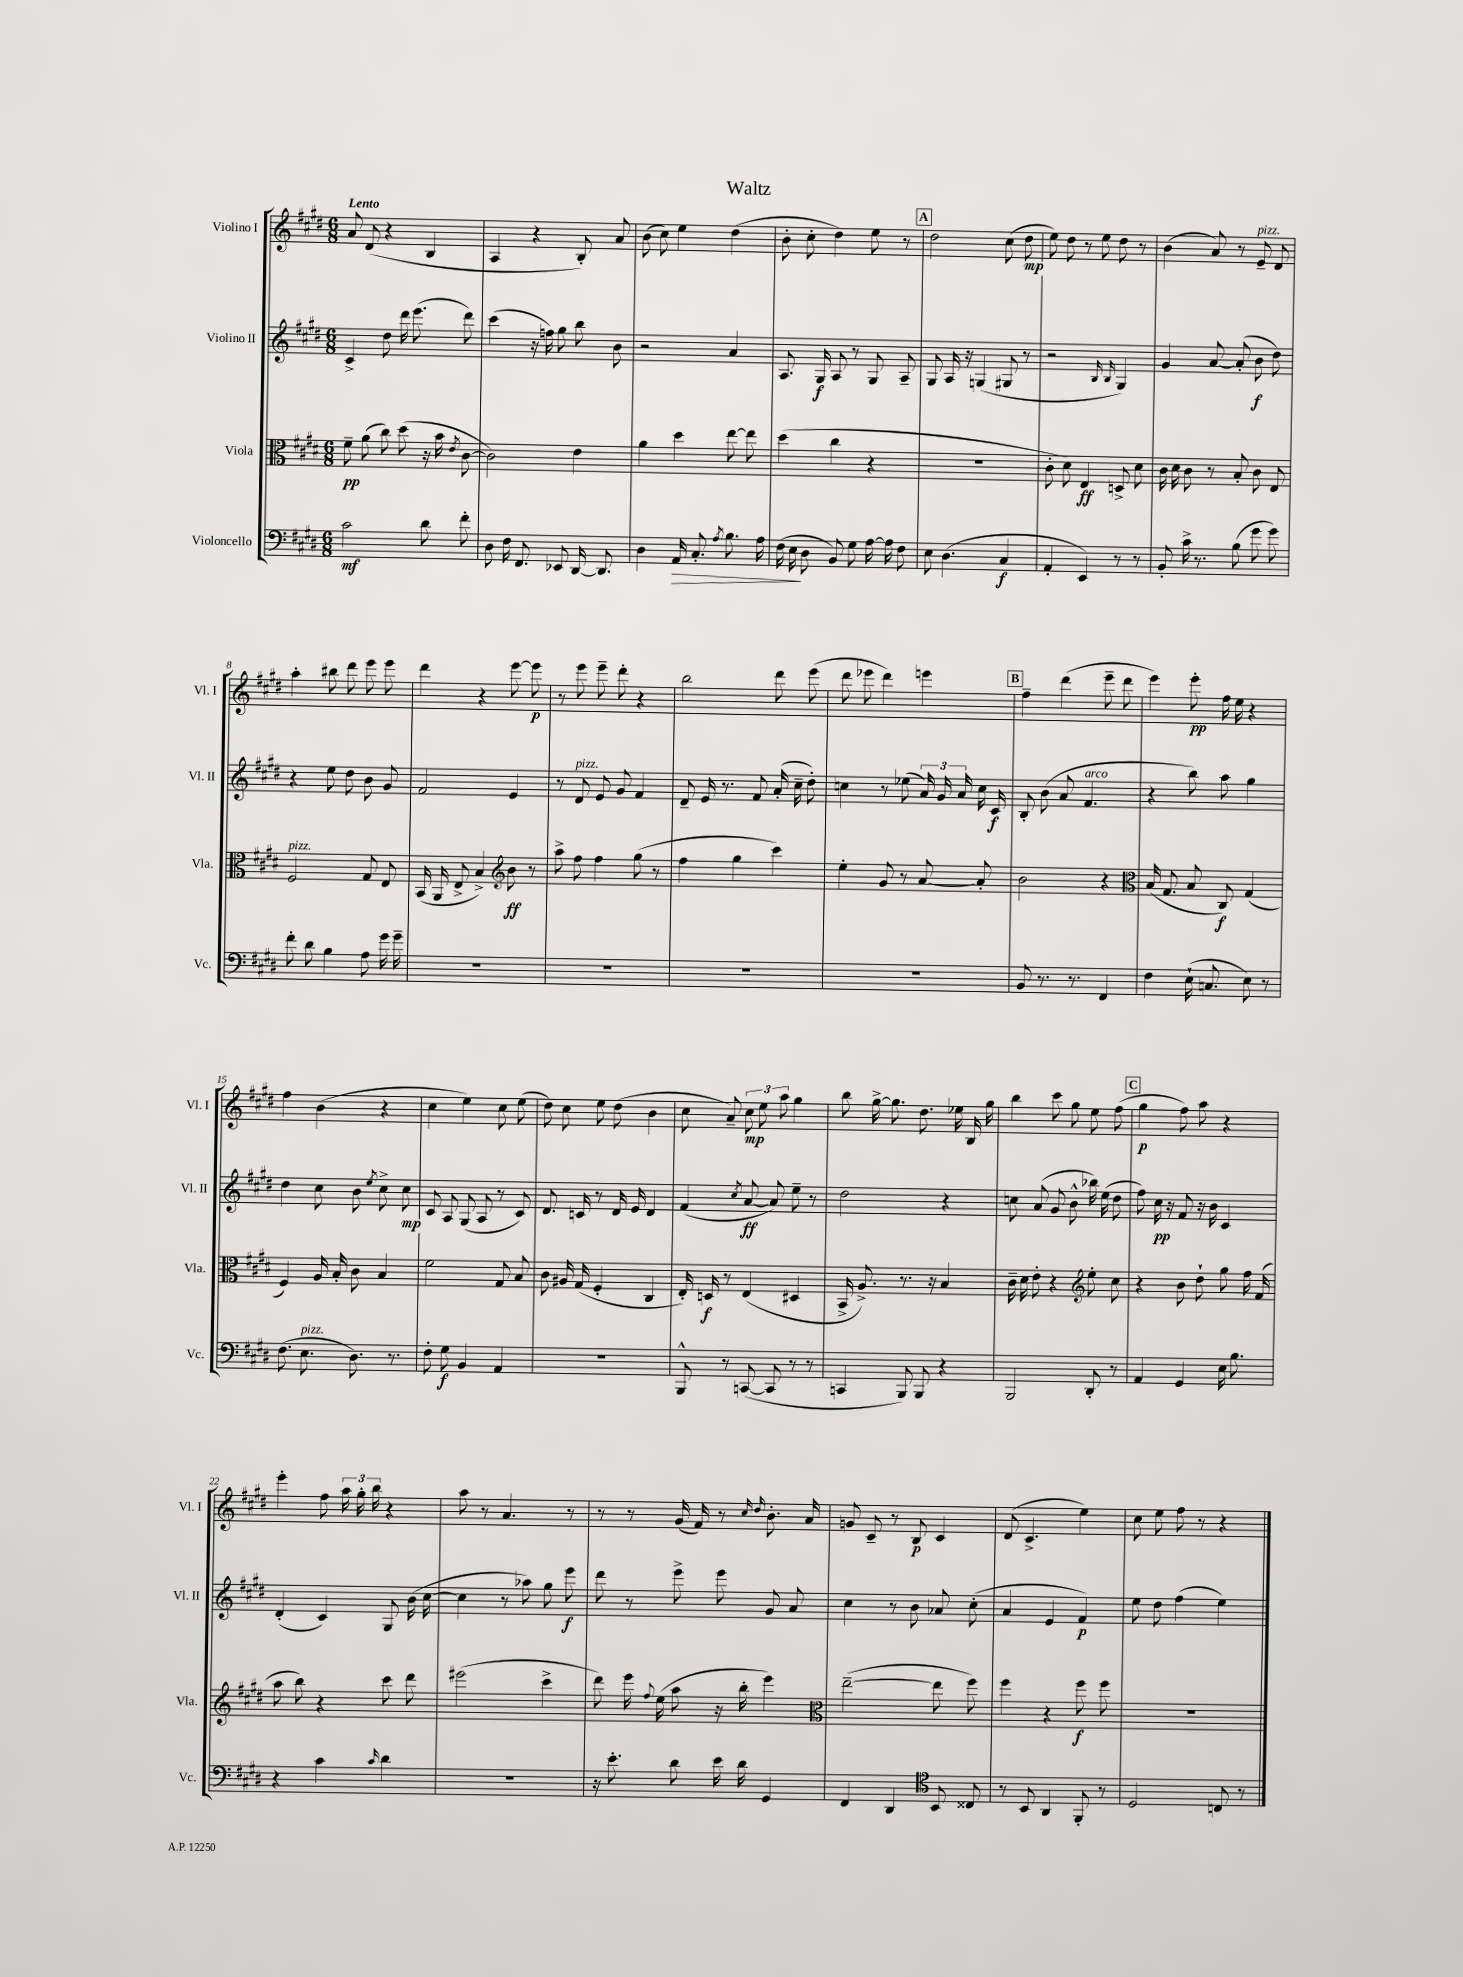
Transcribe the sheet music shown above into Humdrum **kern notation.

**kern	**dynam	**kern	**dynam	**kern	**dynam	**kern	**dynam
*part4	*part4	*part3	*part3	*part2	*part2	*part1	*part1
*staff4	*staff4	*staff3	*staff3	*staff2	*staff2	*staff1	*staff1
*I"Violoncello	*	*I"Viola	*	*I"Violino II	*	*I"Violino I	*
*I'Vc.	*	*I'Vla.	*	*I'Vl. II	*	*I'Vl. I	*
*clefF4	*	*clefC3	*	*clefG2	*	*clefG2	*
*k[f#c#g#d#]	*	*k[f#c#g#d#]	*	*k[f#c#g#d#]	*	*k[f#c#g#d#]	*
*M6/8	*	*M6/8	*	*M6/8	*	*M6/8	*
=1	=1	=1	=1	=1	=1	=1	=1
!	!	!	!	!	!	!LO:TX:a:B:t=Lento	!
2c#\	mf	8f#~\	pp	4c#^/	.	8a/	.
.	.	(8a\	.	.	.	(8d#/	.
.	.	8cc#\)	.	8dd#\	.	4r	.
.	.	(8dd#\	.	16ddd#\	.	.	.
.	.	.	.	(8.eee\	.	.	.
8d#\	.	16r	.	.	.	4B/	.
.	.	16b\	.	.	.	.	.
.	.	8qe/	.	.	.	.	.
8f#'\	.	[8c#\	.	8ddd#\)	.	.	.
=2	=2	=2	=2	=2	=2	=2	=2
8D#\	.	2c#\])	.	(4ccc#\	.	4A/	.
16F#\	.	.	.	.	.	.	.
8.FF#/	.	.	.	.	.	.	.
.	.	.	.	16r	.	4r	.
.	.	.	.	16ffn\)	.	.	.
8EE-X/	.	.	.	8gg#\	.	.	.
[16DD#/	.	4e\	.	8bb\	.	8B'/)	.
8.DD#/]	.	.	.	.	.	.	.
.	.	.	.	8b\	.	8a/	.
=3	=3	=3	=3	=3	=3	=3	=3
4D#\	.	4a\	.	2r	.	(8b\	.
.	.	.	.	.	.	8cc#\)	.
!	!LO:HP:b	!	!	!	!	!	!
16AA/	>	4dd#\	.	.	.	4ee\	.
8.C#'/	.	.	.	.	.	.	.
8qA/	.	.	.	.	.	.	.
8.B\	.	[8ee\	.	4a/	.	(4dd#\	.
.	.	8ee\]	.	.	.	.	.
16A\	.	.	.	.	.	.	.
=4	=4	=4	=4	=4	=4	=4	=4
(16F#\	.	(4dd#\	.	8.A/	.	8b'\	.
16E\	.	.	.	.	.	.	.
8D#\	]	.	.	.	.	8cc#'\	.
.	.	.	.	16G#/	f	.	.
8BB/)	.	4cc#\	.	8A/	.	4dd#\)	.
8G#\	.	.	.	8r	.	.	.
[16A\	.	4r	.	8G#/	.	8ee\	.
16A\]	.	.	.	.	.	.	.
8F#\	.	.	.	8A~/	.	8r	.
!!LO:REH:place=s1:t=A
=5	=5	=5	=5	=5	=5	=5	=5
8E\	.	2.r	.	8G#/	.	2dd#\	.
(4.D#\	.	.	.	16A/	.	.	.
.	.	.	.	16r	.	.	.
.	.	.	.	(4Gn/	.	.	.
4C#/	f	.	.	8G#X/	.	(8cc#\	.
.	.	.	.	8r	.	8dd#\	mp
=6	=6	=6	=6	=6	=6	=6	=6
4AA'/	.	8c#'\	.	2r	.	8ee\)	.
.	.	8d#\)	.	.	.	8dd#\	.
4EE/)	.	4E/	ff	.	.	8r	.
.	.	.	.	.	.	8ee\	.
.	.	.	.	16qqB/	.	.	.
.	.	.	.	16qqB/	.	.	.
8r	.	8Dn^/	.	4G#/)	.	8dd#\	.
8r	.	8d#\	.	.	.	8r	.
=7	=7	=7	=7	=7	=7	=7	=7
8BB'/	.	16c#\	.	4g#/	.	(4b\	.
.	.	16d#\	.	.	.	.	.
16c#^\	.	8c#\	.	.	.	.	.
8.r	.	.	.	.	.	.	.
.	.	8r	.	[8a/	.	8a/)	.
(8B\	.	8B'/	.	(8a'/]	.	8r	.
!	!	!	!	!	!	!LO:TX:a:i:t=pizz.	!
8g#\	.	8c#\	.	8b\	f	8e~/	.
8g#\)	.	8E/	.	8dd#\)	.	8d#/	.
!!LO:LB:g=z
=8	=8	=8	=8	=8	=8	=8	=8
!	!	!LO:TX:a:i:t=pizz.	!	!	!	!	!
8f#'\	.	2F#/	.	4r	.	4aa'\	.
8d#\	.	.	.	.	.	.	.
4B\	.	.	.	8ee\	.	8bb#X\	.
.	.	.	.	8dd#\	.	8ddd#\	.
8A\	.	8G#/	.	8b\	.	8eee\	.
16g#\	.	8E/	.	8g#/	.	8eee\	.
16g#~\	.	.	.	.	.	.	.
=9	=9	=9	=9	=9	=9	=9	=9
2.r	.	(16BB/	.	2f#/	.	4ddd#\	.
.	.	16AA/	.	.	.	.	.
.	.	8E^/	.	.	.	.	.
.	.	4B^/)	.	.	.	4r	.
*	*	*clefG2	*	*	*	*	*
.	.	8b\	ff	4e/	.	[8eee\	.
.	.	8r	.	.	.	8eee\]	p
=10	=10	=10	=10	=10	=10	=10	=10
2.r	.	8aa^\	.	8r	.	8r	.
!	!	!	!	!LO:TX:a:i:t=pizz.	!	!	!
.	.	8ff#\	.	8d#/	.	8eee\	.
.	.	4ff#\	.	8e/	.	8eee~\	.
.	.	.	.	8g#/	.	8ddd#'\	.
.	.	(8gg#\	.	4f#/	.	4r	.
.	.	8r	.	.	.	.	.
=11	=11	=11	=11	=11	=11	=11	=11
2.r	.	4ff#\	.	8d#~/	.	2bb\	.
.	.	.	.	16e/	.	.	.
.	.	.	.	8.r	.	.	.
.	.	4gg#\	.	.	.	.	.
.	.	.	.	8f#/	.	.	.
.	.	4ccc#\)	.	(16a'/	.	8ddd#\	.
.	.	.	.	16cc#~\	.	.	.
.	.	.	.	8dd#'\)	.	(8eee\	.
=12	=12	=12	=12	=12	=12	=12	=12
2.r	.	4ee'\	.	4ccn\	.	8ddd#\	.
.	.	.	.	.	.	8eee-X\	.
.	.	8g#/	.	8r	.	4ddd#\)	.
.	.	8r	.	(8ee-X\	.	.	.
.	.	[8a/	.	24a/)	.	4eeen\	.
.	.	.	.	24g#/	.	.	.
.	.	.	.	24a/	.	.	.
.	.	8a'/]	.	16cc\	.	.	.
.	.	.	.	16c#/	f	.	.
!!LO:REH:place=s1:t=B
=13	=13	=13	=13	=13	=13	=13	=13
8BB/	.	2b\	.	8B'/	.	4ff#~\	.
8.r	.	.	.	(8b\	.	.	.
.	.	.	.	8a/	.	(4ddd#\	.
8.r	.	.	.	.	.	.	.
!	!	!	!	!LO:TX:a:i:t=arco	!	!	!
.	.	.	.	4.f#/	.	.	.
4FF#/	.	4r	.	.	.	8eee~\	.
.	.	.	.	.	.	8ddd#\	.
=14	=14	=14	=14	=14	=14	=14	=14
*	*	*clefC3	*	*	*	*	*
4F#\	.	(16B/	.	4r	.	4eee\)	.
.	.	8.G#/	.	.	.	.	.
(16E`\	.	8B/	.	8bb\)	.	8eee'\	pp
8.Cn/	.	.	.	.	.	.	.
.	.	8C#/)	f	8aa\	.	16ff#\	.
.	.	.	.	.	.	16ee\	.
8E\)	.	(4G#/	.	4gg#\	.	4r	.
8r	.	.	.	.	.	.	.
!!LO:LB:g=z
=15	=15	=15	=15	=15	=15	=15	=15
(8.F#\	.	4F#/)	.	4dd#\	.	4ff#\	.
!LO:TX:a:i:t=pizz.	!	!	!	!	!	!	!
8.E\	.	.	.	.	.	.	.
.	.	16A/	.	8cc#\	.	(4b\	.
.	.	16B'/	.	.	.	.	.
8.D#\)	.	8c#\	.	8b\	.	.	.
.	.	.	.	8qee/	.	.	.
.	.	4B/	.	8cc#^\	.	4r	.
8.r	.	.	.	.	.	.	.
.	.	.	.	8cc#\	mp	.	.
=16	=16	=16	=16	=16	=16	=16	=16
8F#'\	.	2f#\	.	8c#/	.	4cc#\	.
8G#\	f	.	.	8A/	.	.	.
4BB/	.	.	.	(8G#/	.	4ee\)	.
.	.	.	.	8A/	.	.	.
4AA/	.	8G#/	.	8r	.	8cc#\	.
.	.	8B/	.	8c#/)	.	(8ee\	.
=17	=17	=17	=17	=17	=17	=17	=17
2.r	.	8c#\	.	8.d#/	.	8dd#\)	.
.	.	16A#X/	.	.	.	8cc#\	.
.	.	(16G#/	.	16cn/	.	.	.
.	.	4F#'/	.	8r	.	8ee\	.
.	.	.	.	16d#/	.	(8dd#\	.
.	.	.	.	16e/	.	.	.
.	.	4C#/	.	4d#/	.	4b\	.
=18	=18	=18	=18	=18	=18	=18	=18
8BBB^^/	.	16E'/)	.	(4f#/	.	8cc#\	.
.	.	16Dn/	f	.	.	.	.
8r	.	8r	.	.	.	8a~/)	.
.	.	.	.	8qcc#/	.	.	.
([8CCn/	.	(4E/	.	[8a/	ff	12cc#\	mp
.	.	.	.	.	.	12ee\	.
8CC/]	.	.	.	8a/])	.	.	.
.	.	.	.	.	.	12aa\	.
8r	.	4D#X/	.	8ee~\	.	4gg#\	.
8r	.	.	.	8r	.	.	.
=19	=19	=19	=19	=19	=19	=19	=19
4CCn/	.	16BB^/	.	2dd#\	.	8bb\	.
.	.	8.A^/)	.	.	.	.	.
.	.	.	.	.	.	[16gg#^\	.
.	.	.	.	.	.	8.gg#\]	.
8BBB/)	.	8.r	.	.	.	.	.
8BBB/	.	.	.	.	.	8.dd#\	.
.	.	16r	.	.	.	.	.
4r	.	4B/	.	4r	.	.	.
.	.	.	.	.	.	16ee-X\	.
.	.	.	.	.	.	16B/	.
.	.	.	.	.	.	16gg#\	.
=20	=20	=20	=20	=20	=20	=20	=20
2BBB/	.	16c#~\	.	8ccn\	.	4bb\	.
.	.	16d#\	.	.	.	.	.
.	.	8e'\	.	(8a/	.	.	.
.	.	4r	.	8g#/	.	8ccc#\	.
.	.	.	.	8b^^\	.	8gg#\	.
*	*	*clefG2	*	*	*	*	*
8DD#'/	.	8ee'\	.	16bb-X\)	.	8ee\	.
.	.	.	.	(16ee\	.	.	.
8r	.	8cc#\	.	8dd#\	.	(8ff#\	.
!!LO:REH:place=s1:t=C
=21	=21	=21	=21	=21	=21	=21	=21
4AA/	.	4r	.	8ff#\)	.	4gg#\	p
.	.	.	.	16cc#\	pp	.	.
.	.	.	.	16r	.	.	.
4GG#/	.	8b\	.	8f#/	.	8ff#\)	.
.	.	8dd#`\	.	16r	.	8aa\	.
.	.	.	.	16b\	.	.	.
16E\	.	8gg#\	.	4c#/	.	4r	.
8.B\	.	.	.	.	.	.	.
.	.	16ff#\	.	.	.	.	.
.	.	(16f#/	.	.	.	.	.
!!LO:LB:g=z
=22	=22	=22	=22	=22	=22	=22	=22
4r	.	8aa\	.	(4d#'/	.	4eee'\	.
.	.	8bb\)	.	.	.	.	.
4c#\	.	4r	.	4c#/)	.	8ff#\	.
.	.	.	.	.	.	24aa\	.
.	.	.	.	.	.	24gg#'\	.
.	.	.	.	.	.	24bb\	.
16qqc#/	.	.	.	.	.	.	.
4d#\	.	8ccc#\	.	8G#/	.	4r	.
.	.	8ddd#\	.	(16b\	.	.	.
.	.	.	.	[16cc#\	.	.	.
=23	=23	=23	=23	=23	=23	=23	=23
2.r	.	(2eee#X\	.	4cc#\]	.	8aa\	.
.	.	.	.	.	.	8r	.
.	.	.	.	8r	.	4.a/	.
.	.	.	.	8aa-X\)	.	.	.
.	.	4ccc#^\	.	8gg#\	.	.	.
.	.	.	.	8eee\	f	8r	.
=24	=24	=24	=24	=24	=24	=24	=24
16r	.	8ddd#\)	.	8ddd#\	.	8r	.
8.e'\	.	.	.	.	.	.	.
.	.	16eee\	.	8r	.	8r	.
.	.	8qqff#/	.	.	.	.	.
.	.	(16ee\	.	.	.	.	.
8d#\	.	8aa\	.	8eee^\	.	(16g#/	.
.	.	.	.	.	.	16f#/)	.
16e\	.	16r	.	8eee\	.	8r	.
16d#\	.	16bb'\	.	.	.	.	.
.	.	.	.	.	.	16qqcc#/	.
.	.	.	.	.	.	16qqdd#/	.
4GG#/	.	4eee\)	.	8g#/	.	8.b'\	.
.	.	.	.	8a/	.	.	.
.	.	.	.	.	.	16a/	.
=25	=25	=25	=25	=25	=25	=25	=25
*	*	*clefC3	*	*	*	*	*
4FF#/	.	([2ee~\	.	4cc#\	.	8gn/	.
.	.	.	.	.	.	8c#~/	.
4DD#/	.	.	.	8r	.	8r	.
.	.	.	.	8b\	.	8B/	p
*clefC4	*	*	*	*	*	*	*
8BB/	.	8ee\]	.	8a-X/	.	4c#/	.
8C##X/	.	8ff#\)	.	(8cc#'\	.	.	.
=26	=26	=26	=26	=26	=26	=26	=26
8r	.	4ff#\	.	4a/	.	(8d#/	.
8BB/	.	.	.	.	.	4.c#^/	.
4AA/	.	4r	.	4e/	.	.	.
8FF#'/	.	8ff#\	f	4f#/)	p	4ee\)	.
8r	.	8ff#\	.	.	.	.	.
=27	=27	=27	=27	=27	=27	=27	=27
2D#/	.	2.r	.	8ee\	.	8cc#\	.
.	.	.	.	8dd#\	.	8ee\	.
.	.	.	.	(4ff#\	.	8ff#\	.
.	.	.	.	.	.	8r	.
8Cn/	.	.	.	4ee\)	.	4r	.
8r	.	.	.	.	.	.	.
==	==	==	==	==	==	==	==
*-	*-	*-	*-	*-	*-	*-	*-
